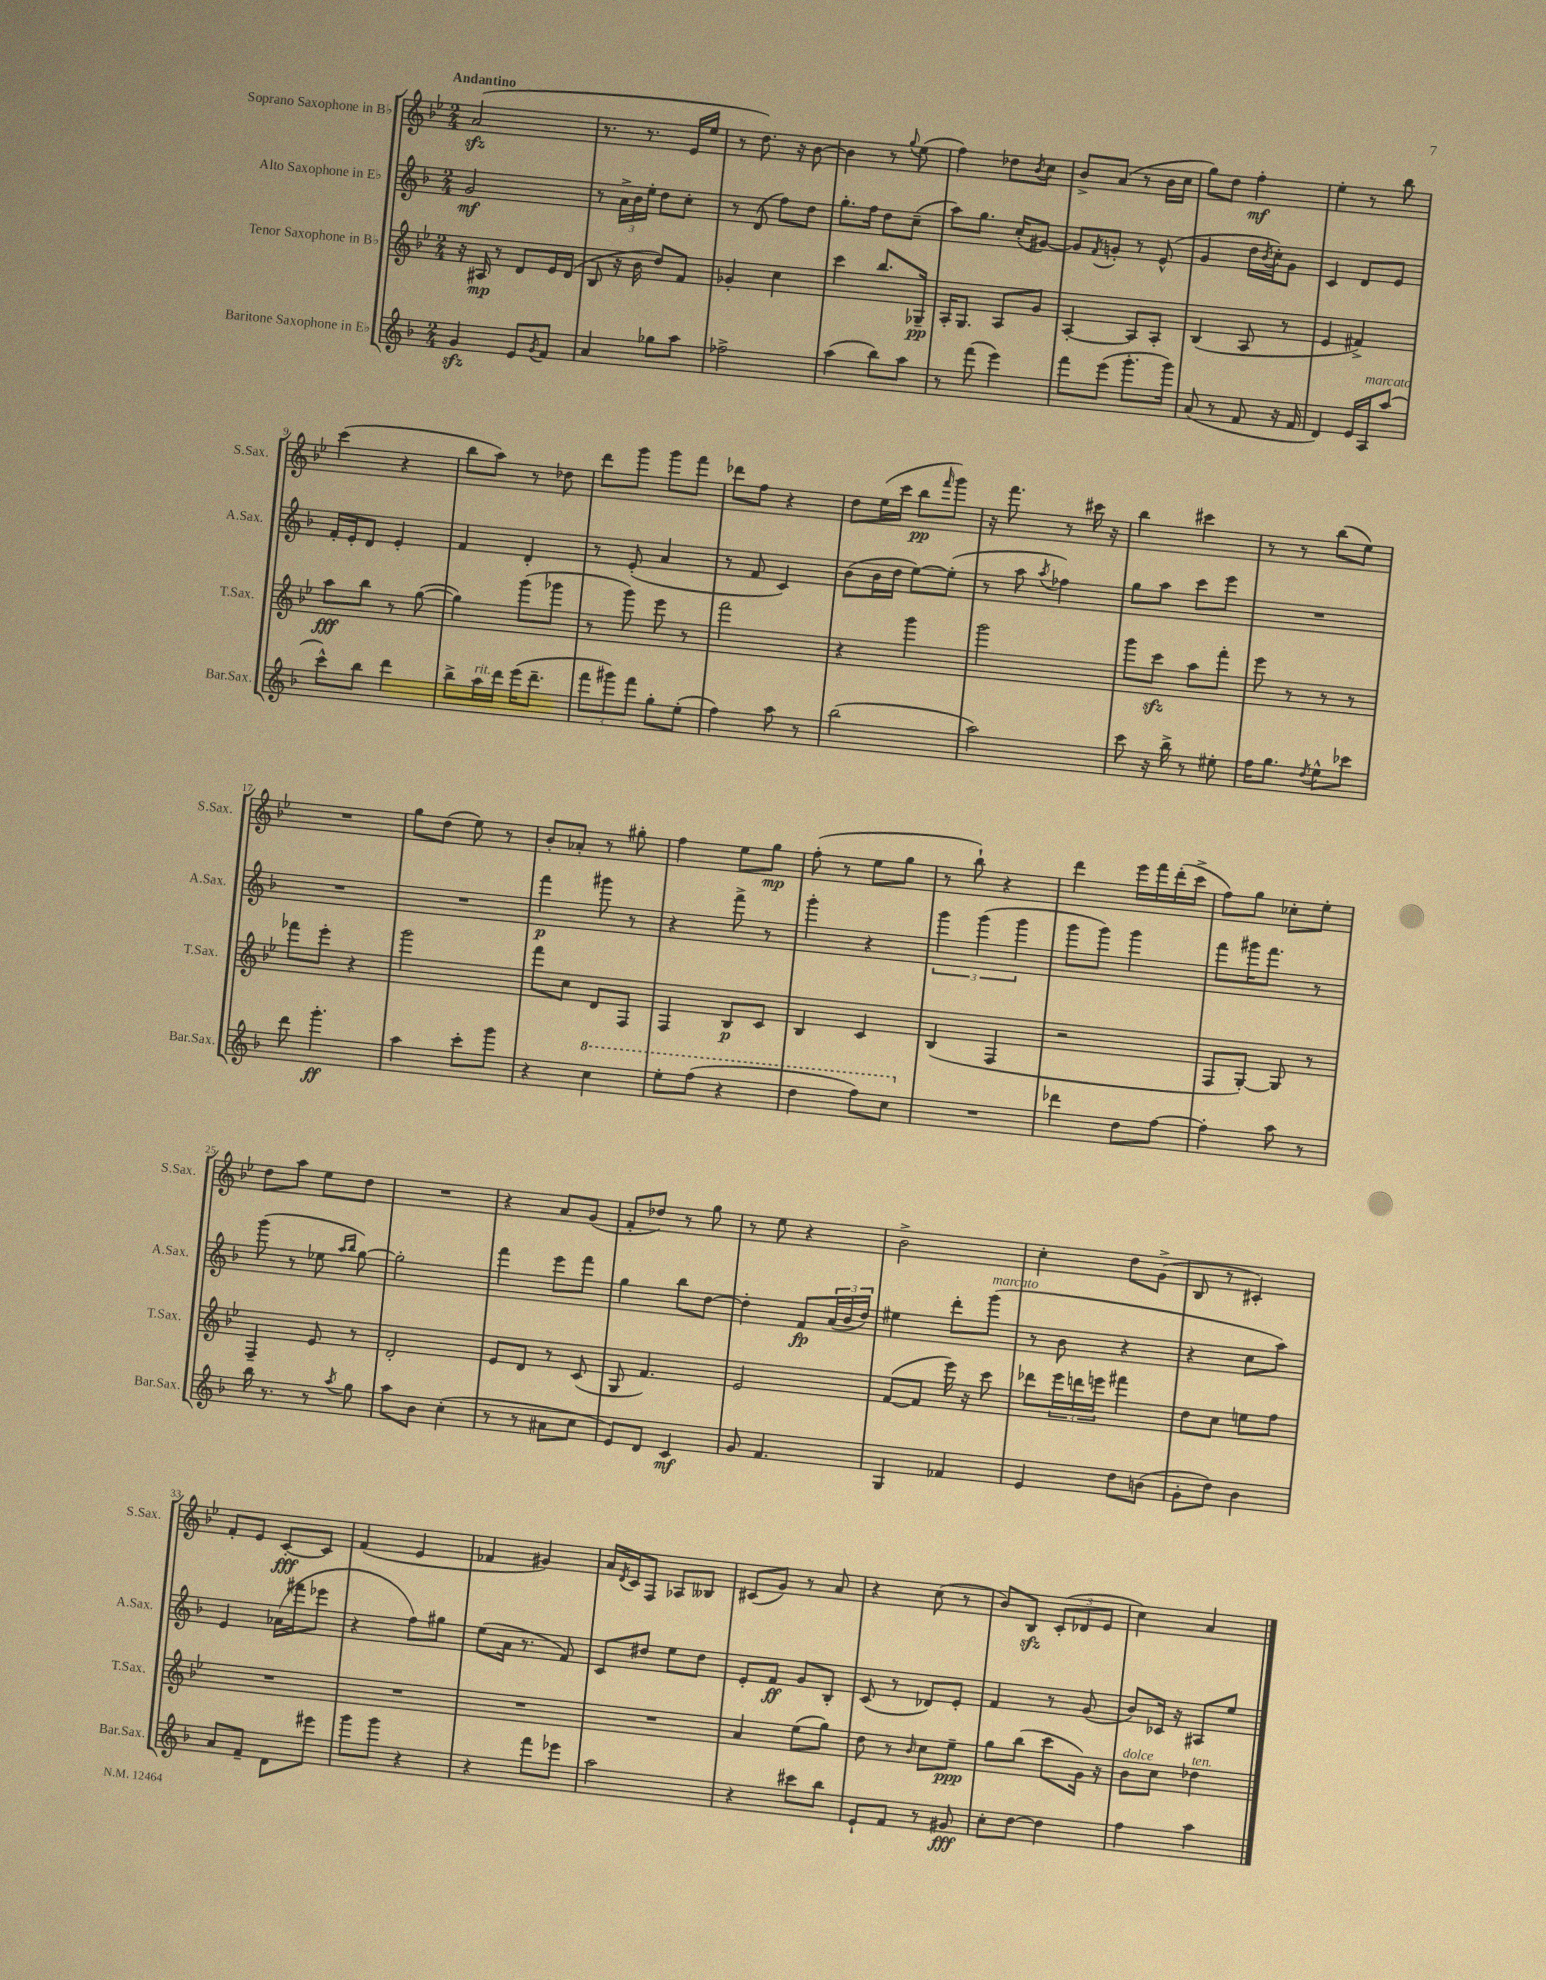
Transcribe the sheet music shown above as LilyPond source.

<<
\new StaffGroup <<
\new Staff = "s0" \with { instrumentName = "Soprano Saxophone in Bb" shortInstrumentName = "S.Sax." } {
    \clef treble \key bes \major \numericTimeSignature \time 2/4 \tempo "Andantino"
    a'2\sfz( |
    r8. r8. ees'16 ees''16 |
    r8 d''8.) r16 bes'8~ |
    bes'4 r8 \appoggiatura { g''8 } ees''8( |
    f''4) des''8 \acciaccatura { bes'8 } c''8 |
    bes'8-> a'8( r8 bes'16 c''16 |
    g''8) d''8 f''4-.\mf |
    ees''4-. r8 bes''8 |
    c'''4( r4 |
    bes''8 a''8) r8 des''8 |
    d'''8 g'''8 g'''8 f'''8 |
    des'''8 f''8 r4 |
    d''8 ees''16( c'''16 bes''8\pp \grace { f'''16 } g'''8) |
    r16 f'''8. r8 cis'''16 r16 |
    bes''4 cis'''4 |
    r8 r8 bes''8( ees''8) |
    R2 |
    g''8 d''8( ees''8) r8 |
    bes'8-. aes'8-. r8 gis''8-. |
    f''4 ees''8 g''8\mp |
    f''8-.( r8 ees''8 g''8 |
    r8 bes''8-!) r4 |
    d'''4 ees'''16 f'''16 d'''16-.( c'''16-> |
    f''8) g''8 ces''8-. ees''8-. |
    d''8 a''8 ees''8 d''8 |
    R2 |
    r4 a'8 g'8( |
    f'8-. des''8) r8 g''8 |
    r8 ees''8 r4 |
    bes'2-> |
    c''4-. d''8 g'8->( |
    bes8 r8 cis'4-.) |
    f'8-. ees'8 c'8~-.\fff c'8 |
    f'4( ees'4 |
    fes'4 gis'4) |
    a'16 \acciaccatura { d'8 } c'16 f8 aes8 beses8 |
    cis'8( g'8) r8 a'8 |
    r4 c''8( r8 |
    bes'8) bes8\sfz \tuplet 3/2 { c'8-.( des'8 ees'8 } |
    c''4) a'4 \bar "|." |
}
\new Staff = "s1" \with { instrumentName = "Alto Saxophone in Eb" shortInstrumentName = "A.Sax." } {
    \clef treble \key f \major \numericTimeSignature \time 2/4
    g'2\mf |
    r8 \tuplet 3/2 { a'16-> bes'16 e''16-. } d''8 c''8-. |
    r8 d'8( f''8) d''8 |
    g''8.-. f''16 d''8 c''8--( |
    a''8) g''8. c''16-.( gis'8~) |
    gis'8 \acciaccatura { f'8 } g'8-. r8 e'8-^( |
    g'4 d''16 \acciaccatura { bes'8 } c''16-.) g'8 |
    c'4 d'8 e'8 |
    f'16-. e'16-. d'8 e'4-. |
    f'4 d'4-. |
    r8 e'8-.( a'4 |
    r8 f'8 c'4) |
    bes'8( bes'16 d''16 e''8~) e''8-.( |
    r8 a''8 \acciaccatura { a''8 } fes''4) |
    g''8 a''8 c'''8 e'''8 |
    R2 |
    R2 |
    R2 |
    f'''4\p gis'''8 r8 |
    r4 f'''8-> r8 |
    g'''4-. r4 |
    \tuplet 3/2 { g'''4 g'''4( g'''4 } |
    g'''8 g'''8) g'''4 |
    f'''8 gis'''16 f'''8. r8 |
    g'''8( r8 ees''8 \grace { a''16 bes''16 } g''8~) |
    g''2-. |
    f'''4 e'''8 f'''8 |
    g''4 bes''8 d''8~ |
    d''4-. f'8\fp \tuplet 3/2 { a'16( bes'16 d''16) } |
    eis''4 d'''8-. g'''8^\markup { \italic "marcato" }( |
    r8 bes'8 r4 |
    r4 c''8 a''8) |
    e'4 aes'16( fis'''16 ees'''8 |
    r4 f''8) gis''8 |
    e''8( a'16 r8. f'8) |
    c'8 dis''8 e''8 dis''8 |
    e'8-. f'8\ff g'8 bes8-. |
    c'8( r8 des'8) e'8-. |
    f'4 r8 g'8( |
    bes'8) ces'16 r16 ais8 e''8 \bar "|." |
}
\new Staff = "s2" \with { instrumentName = "Tenor Saxophone in Bb" shortInstrumentName = "T.Sax." } {
    \clef treble \key bes \major \numericTimeSignature \time 2/4
    r16 ais16\mp r8 d'8 ees'16 d'16( |
    bes8 r16 bes'16 d''8) f'8 |
    ges'4-. c''4 |
    c'''4 bes''8. ges16--\pp |
    a16-. g8. a8 g'8 |
    a4~-. a8 a8-. |
    bes4( a8 r8 |
    ees'4 fis'4->) |
    a''8\fff bes''8 r8 g''8~( |
    g''4) g'''8( ges'''8 |
    r8 g'''8) ees'''8 r8 |
    f'''2 |
    r4 g'''4 |
    g'''2 |
    g'''8 c'''8\sfz a''8 f'''8-. |
    ees'''8 r8 r8 r8 |
    fes'''8 ees'''8-. r4 |
    g'''2 |
    f'''8 c''8 d'8 f8 |
    f4 bes8\p c'8 |
    bes4 c'4 |
    bes4( f4 |
    r2 |
    f8 g8~-.) g8 r8 |
    f4-- ees'8 r8 |
    d'2-. |
    ees'8 d'8 r8 c'8( |
    g8 f'4.) |
    ees'2 |
    f'8~( f'8 ees'''16) r16 c'''8 |
    des'''8 \tuplet 3/2 { ees'''16 d'''16 e'''16 } fis'''4 |
    d''8 c''8 e''8 f''8 |
    R2 |
    R2 |
    R2 |
    R2 |
    a'4 ees''8( g''8) |
    d''8 r8 \grace { bes'16 } c''8 ees''8--\ppp |
    g''8 bes''8( c'''8 g'16) r16 |
    bes'8^\markup { \italic "dolce" } c''8 des''4^\markup { \italic "ten." } \bar "|." |
}
\new Staff = "s3" \with { instrumentName = "Baritone Saxophone in Eb" shortInstrumentName = "Bar.Sax." } {
    \clef treble \key f \major \numericTimeSignature \time 2/4
    g'4\sfz e'8 \acciaccatura { g'8 } f'8 |
    a'4 ges''8 a''8 |
    fes''2-> |
    a''4( bes''8) a''8 |
    r8 f'''8( e'''4) |
    f'''8 e'''8( g'''8.-. g'''16) |
    a'8( r8 f'8 r16 f'16 |
    d'4) e'16 a16^\markup { \italic "marcato" } a''8( |
    c'''8-^) bes''8 d'''4 |
    bes''8-> a''16^\markup { \italic "rit." } d'''16 e'''16( d'''8.-- |
    \tuplet 3/2 { f'''8 gis'''8) f'''8 } g''8-. e''8-.( |
    f''4) a''8 r8 |
    bes''2( |
    a''2) |
    c'''8 r16 bes''16-> r8 eis''8-. |
    f''16 g''8. \acciaccatura { d''8 } e''8-^ ces'''8 |
    d'''8 g'''4.-.\ff |
    a''4 c'''8-. g'''8 |
    r4 \ottava #1 c'''4 |
    e'''8-. f'''8( r4 |
    d'''4 f'''8) c'''8 \ottava #0 |
    R2 |
    des'''4 d''8 f''8~ |
    f''4-. a''8 r8 |
    bes''16 r8. r8 \acciaccatura { a''8 } g''8 |
    a''8 bes'8 c''4-.( |
    r8 r8 ais'8 c''8 |
    e'8) d'8 c'4\mf |
    g'8 f'4. |
    g4 fes'4 |
    e'4 d''8 b'8( |
    g'8-. d''8) bes'4 |
    a'8 f'8-- d'8 eis'''8 |
    g'''8 g'''8 r4 |
    r4 f'''8 ees'''8 |
    a''2 |
    r4 cis'''8 bes''8 |
    e'8-! f'8 r8 gis'8\fff |
    c''8-. d''8~ d''4 |
    f''4 a''4 \bar "|." |
}
>>
>>
